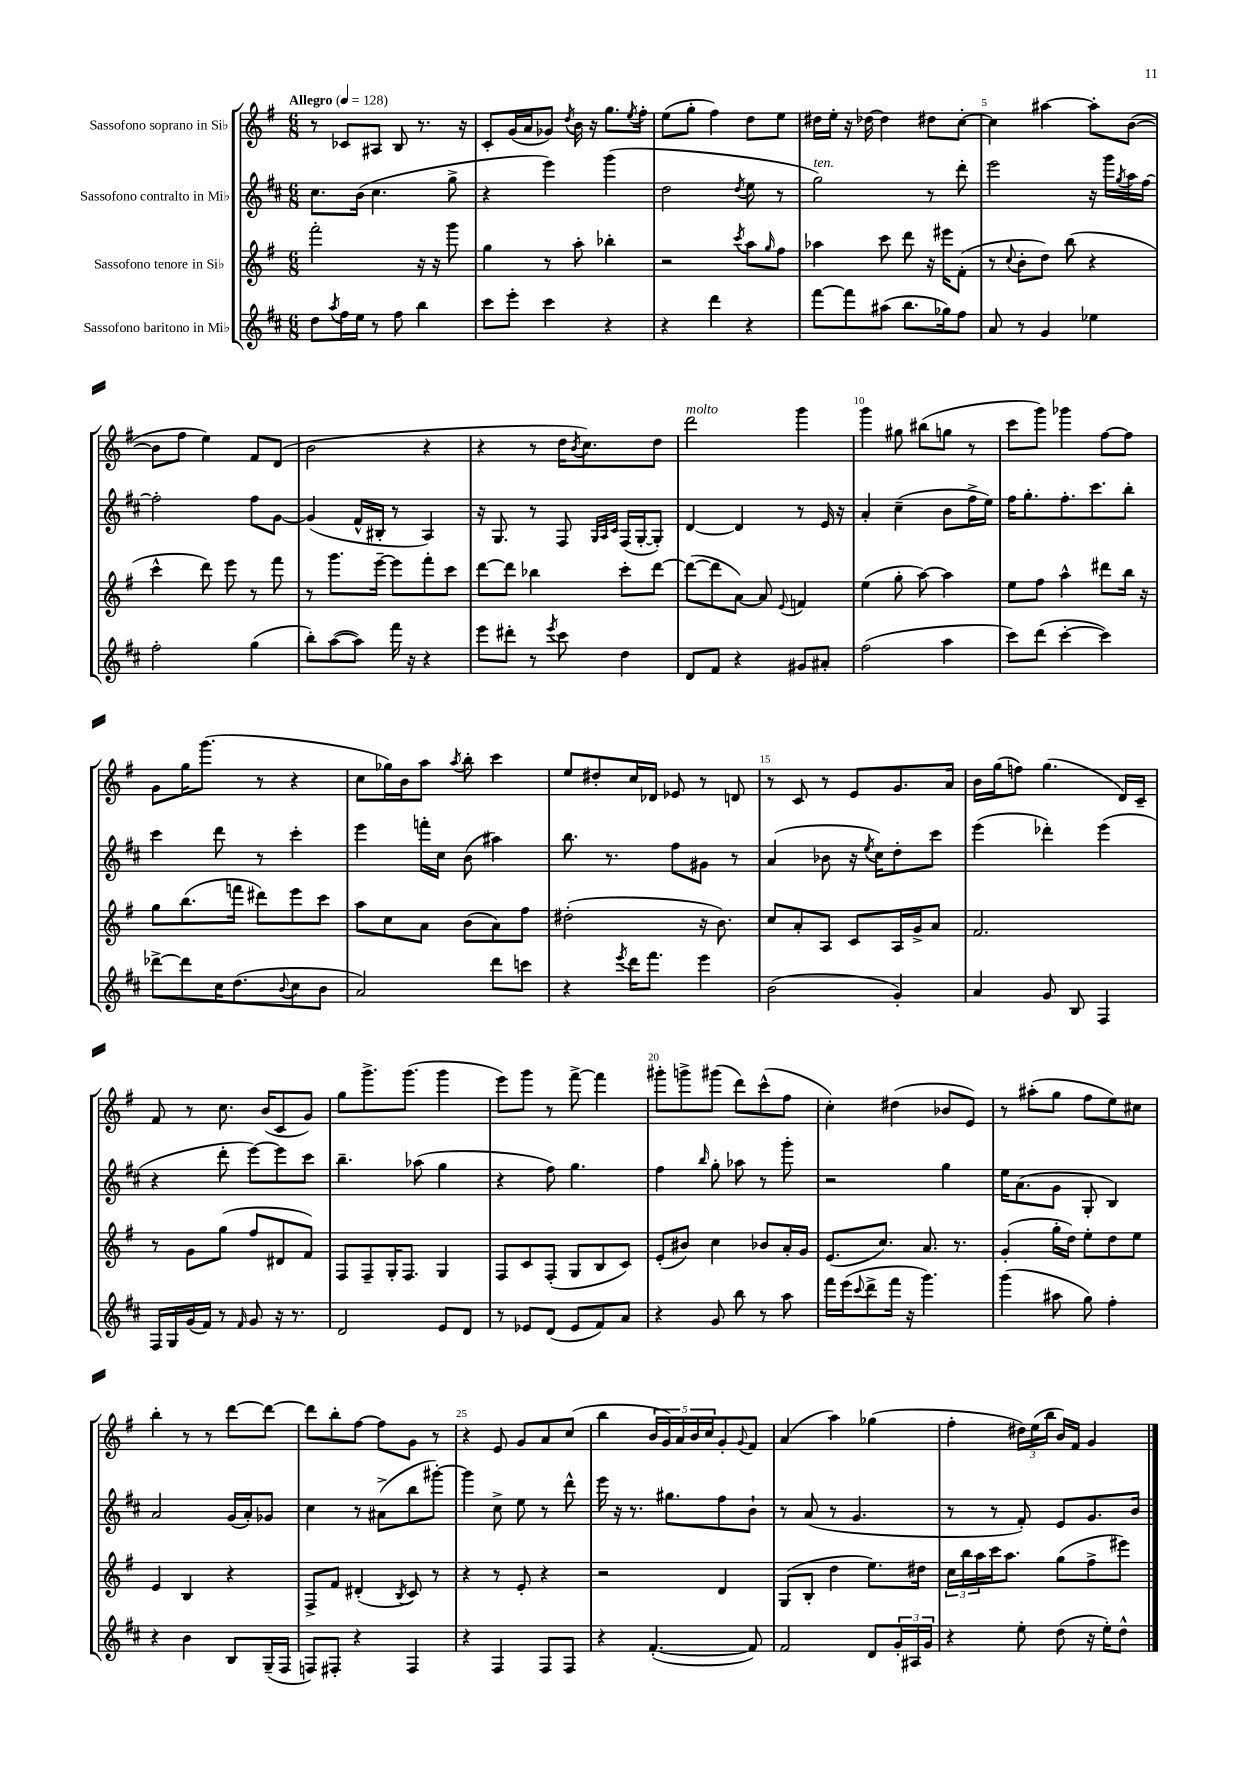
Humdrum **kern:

**kern	**kern	**kern	**kern
*staff4	*staff3	*staff2	*staff1
*clefG2	*clefG2	*clefG2	*clefG2
*k[f#c#]	*k[f#]	*k[f#c#]	*k[f#]
*M6/8	*M6/8	*M6/8	*M6/8
*MM128	*MM128	*MM128	*MM128
8dd	2fff#'	8.cc#	8r
8qaa	.	.	.
16ff#	.	.	8c-
16ee	.	(16b	.
8r	.	4.cc#	8A#
8ff#	.	.	8B
4bb	16r	.	8.r
.	16r	.	.
.	8ggg	8gg^	.
.	.	.	16r
=	=	=	=
8ccc#	4gg	4r	8c'
8eee'	.	.	(16g
.	.	.	16a
4ccc#	8r	4eee)	8g-)
.	.	.	8qdd
.	8aa'	.	16b
.	.	.	16r
4r	4bb-'	(4ggg	8.gg
.	.	.	8qee
.	.	.	16ff#'
=	=	=	=
4r	2r	2dd	(8ee
.	.	.	8gg'
4ddd	.	.	4ff#)
.	8qccc	8qdd	.
4r	8aa	8ee	8dd
.	16qqgg	.	.
.	8ff#	8r	8ee
=	=	=	=
[8fff#	4aa-	2gg)	16dd#
.	.	.	16ee'
8fff#]	.	.	16r
.	.	.	[16dd-
(8aa#	8ccc	.	4dd-]
8.bb	8ddd	.	.
.	16r	8r	8dd#
16gg-)	16eee#	.	.
8ff#	(8f#'	8ddd'	[8cc'
=	=	=	=
8a	8r	2eee	4cc]
.	8qqcc	.	.
8r	8b'	.	.
4g	8dd)	.	[4aa#
.	(8bb	.	.
4ee-	4r	16r	8aa#']
.	.	16ggg	.
.	.	8qgg	.
.	.	16aa	([8b
.	.	[16ff#	.
=	=	=	=
2ff#'	4ccc^^	2ff#']	8b]
.	.	.	8ff#
.	8ddd)	.	4ee)
.	8eee	.	.
(4gg	8r	8ff#	8f#
.	8fff#	[8g	(8d
=	=	=	=
8bb')	8r	(4g]	2b
([8aa	8.ggg	.	.
8aa])	.	16f#^^	.
.	[16eee~	16B#'	.
16fff#	8eee]	8r	.
16r	.	.	.
4r	8fff#'	4A)	4r
.	8ccc	.	.
=	=	=	=
8eee	[8ddd	16r	4r
.	.	8.G	.
8ddd#'	8ddd]	.	.
8r	4bb-	8r	8r
8qeee	.	.	.
8ccc#	.	8F#	16dd
.	.	.	8qb
.	.	.	8.cc)
.	.	32qqG	.
.	.	32qqA	.
.	.	32qqc#	.
4dd	8ccc'	(16F#	.
.	.	[16G'	.
.	[8ddd	8G'])	8dd
=	=	=	=
8d	(8ddd_	[4d	2ddd
8f#	8ddd]	.	.
4r	[8a)	4d]	.
.	8a]	.	.
.	8qqe	.	.
8g#	4f	8r	4ggg
8a#'	.	16e	.
.	.	16r	.
=	=	=	=
(2ff#	(4ee	4a'	4ggg
.	8gg'	(4cc#~	8gg#
.	[8aa)	.	(8bb#
4aa	4aa]	8b	8gg
.	.	16ff#^	8r
.	.	16ee)	.
=	=	=	=
8ccc#)	8ee	16ff#	8ccc
.	.	8.gg'	.
(8ddd	8ff#	.	8ggg)
[4ccc#'	4aa^^	8.ff#'	4ggg-
.	.	8.ccc#	.
4ccc#])	8ddd#	.	[8ff#
.	16bb	8bb'	8ff#]
.	16r	.	.
=	=	=	=
[8ddd-^	8gg	4ccc#	8g
8ddd-]	(8.bb	.	16gg
.	.	.	(8.ggg
16cc#	.	8ddd	.
(8.dd	16fff	.	.
.	8ddd#)	8r	8r
8qqb	.	.	.
8cc#	8eee	4ccc#'	4r
8b	8ccc	.	.
=	=	=	=
2a)	8aa	4eee	8cc
.	8cc	.	16gg-)
.	.	.	16b
.	8a	16fff'	8aa
.	.	16cc#	.
.	.	.	8qaa
.	(8b	(8b	8bb'
8ddd	8a)	4aa#)	4ccc
8ccc	8ff#	.	.
=	=	=	=
4r	(2dd#'	8.bb	8ee
.	.	.	8dd#'
.	.	8.r	.
8qeee	.	.	.
16ddd	.	.	16cc
8.fff#	.	.	16d-
.	.	8ff#	8e-
4eee	16r	8g#	8r
.	8.b)	.	.
.	.	8r	8d
=	=	=	=
(2b	8cc	(4a	8r
.	8a'	.	8c
.	8A	8b-	8r
.	8c	16r	8e
.	.	8qee	.
.	.	16cc#)	.
4g')	16A	8dd'	8.g
.	16g^	.	.
.	8a	8ccc#	.
.	.	.	16a
=	=	=	=
4a	2.f#	(4eee	16b
.	.	.	(16gg
.	.	.	8ff)
8g	.	4ddd-')	(4.gg
8B	.	.	.
4F#	.	(4eee	.
.	.	.	16d)
.	.	.	16c~
=	=	=	=
16F#	8r	4r	8f#
16G	.	.	.
(16g	8g	.	8r
16f#)	.	.	.
8r	(8gg	8ddd'	8.cc
16qqf#	.	.	.
8g	8ff#	[8eee)	.
.	.	.	(16b
16r	8d#	8eee]	8c
8.r	.	.	.
.	8f#)	8ccc#	8g)
=	=	=	=
2d	8F#	4.bb~	8gg
.	8F#~	.	8.ggg^
.	16G'	.	.
.	8.F#	.	(8.ggg
.	.	(8aa-	.
8e	4G	4gg	4ggg
8d	.	.	.
=	=	=	=
8r	8F#	4r	8eee)
8e-	8c	.	8ggg
(8d	(8F#'	8ff#)	8r
8e-	8G	4.gg	[8fff#^
8f#)	8B	.	4fff#]
8a	8c)	.	.
=	=	=	=
4r	(8e'	4ff#	8ggg#'
.	8b#)	.	8ggg^
.	.	16qqbb	.
8g	4cc	8gg'	(8ggg#
8bb	.	8aa-	8ddd)
8r	8b-	8r	(8ccc^^
8aa	16a'	8ggg'	8ff#
.	16g	.	.
=	=	=	=
16fff#	(8.e	2r	4cc')
(16eee	.	.	.
8qqccc#	.	.	.
8ddd^	.	.	.
.	8.cc)	.	.
16fff#	.	.	(4dd#
16r	.	.	.
4.ggg)	8.a	.	.
.	.	4gg	8b-
.	8.r	.	.
.	.	.	8e)
=	=	=	=
(4ggg	(4g'	16ee	8r
.	.	(8.a	.
.	.	.	(8aa#'
8aa#	16gg'	8g	8gg
.	16dd)	.	.
8gg)	8ee'	8G'	8ff#
4ff#'	8dd	4B)	8ee)
.	8ee	.	8cc#
=	=	=	=
4r	4e	2a	4bb'
4b	4B	.	8r
.	.	.	8r
8B	4r	(16g	[8ddd
.	.	16a')	.
(16G~	.	8g-	8ddd_
16F#	.	.	.
=	=	=	=
8F)	8F#^	4cc#	8ddd]
8F#'	8f#	.	8bb'
4r	(4d#'	8r	[8ff#
.	.	(8a#^	8ff#]
.	8qB	.	.
4F#	8c)	8bb	8g
.	8r	[8ggg#')	8r
=	=	=	=
4r	4r	4ggg#]	4r
4F#	8r	8cc#^	8e
.	8e'	8ee	8g
8F#	4r	8r	8a
8F#	.	8ddd^^	(8cc
=	=	=	=
4r	2r	16eee	4bb
.	.	16r	.
.	.	8.r	.
([4.f#'	.	.	20b
.	.	.	20g)
.	.	8.gg#	.
.	.	.	20a
.	.	.	20b
.	.	.	20cc
.	4d	8ff#	8g'
.	.	.	8qqg
8f#])	.	8b`	8f#
=	=	=	=
2f#	(8G	8r	(4a
.	8B'	(8a	.
.	4dd	8r	4aa)
.	.	4.g	.
8d	8.ee)	.	(4gg-
24g'	.	.	.
24A#	.	.	.
.	16dd#	.	.
24g	.	.	.
=	=	=	=
4r	24cc	8r	4ff#'
.	24bb	.	.
.	24aa	.	.
.	16ccc	8r	.
.	8.aa	.	.
8ee'	.	8f#')	24dd#)
.	.	.	(24ee
.	.	.	24bb
(8dd	(8gg	8e	16b)
.	.	.	16f#
16r	8ff#^	8.g	4g
16ee')	.	.	.
8dd^^	8eee#)	.	.
.	.	16b	.
==	==	==	==
*-	*-	*-	*-
